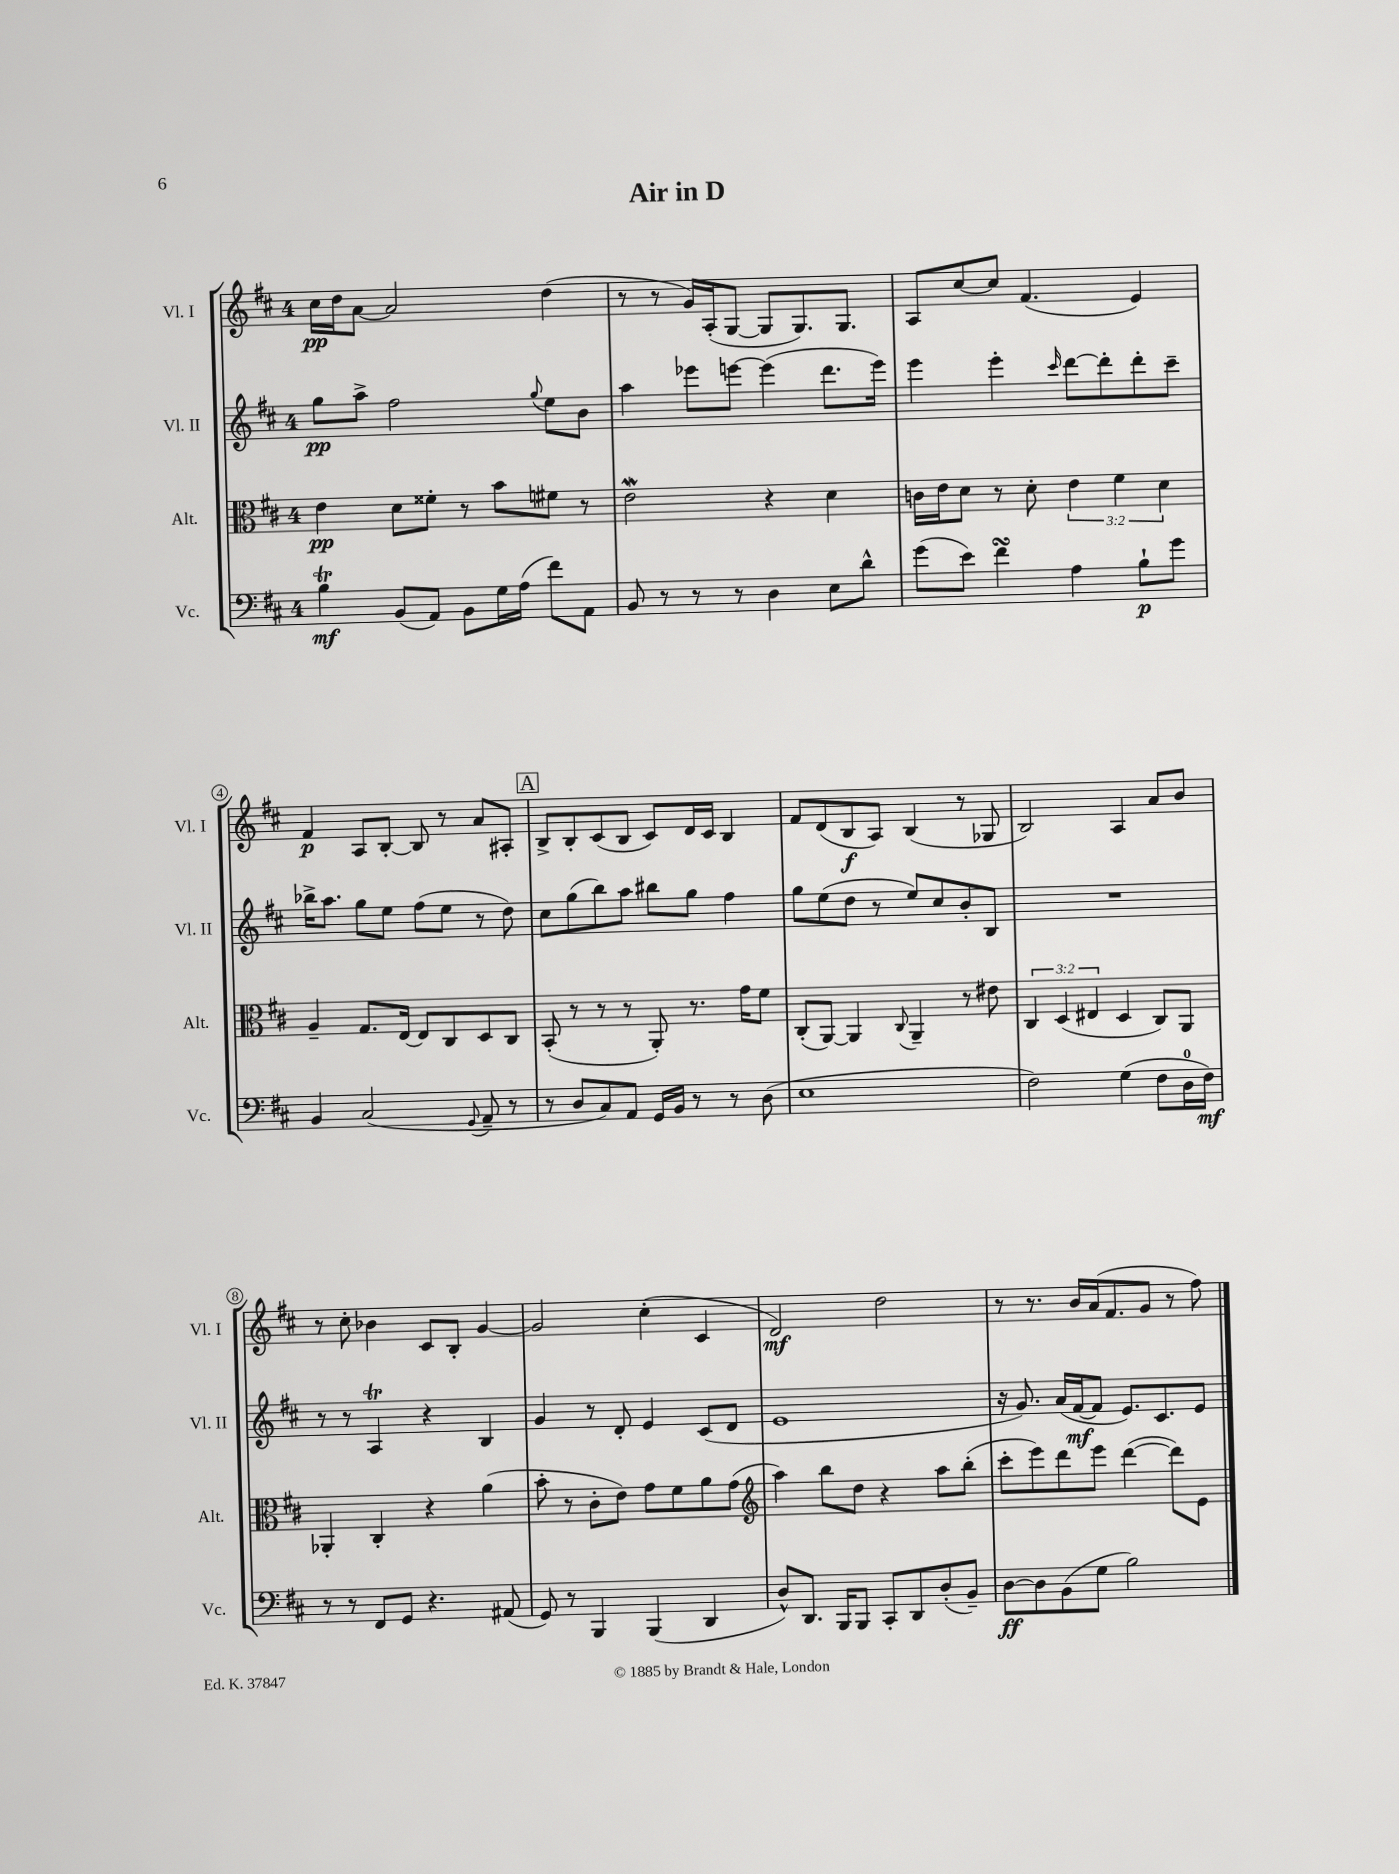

**kern	**kern	**kern	**kern
*staff4	*staff3	*staff2	*staff1
*clefF4	*clefC3	*clefG2	*clefG2
*k[f#c#]	*k[f#c#]	*k[f#c#]	*k[f#c#]
*M4/4	*M4/4	*M4/4	*M4/4
4B	4e	8gg	16cc#
.	.	.	16dd
.	.	8aa^	[8a
(8BB	8d	2ff#	2a]
8AA)	8f##'	.	.
8BB	8r	.	.
16G	8b	.	.
(16A	.	.	.
.	.	8qqgg	.
8f#)	8f#	8ee	(4dd
8AA	8r	8b	.
=	=	=	=
8BB	2e	4aa	8r
8r	.	.	8r
8r	.	8eee-	16g)
.	.	.	(16A'
8r	.	[8eee	[8G
4D	4r	(4eee]	8G]
.	.	.	8.G)
8E	4d	8.ddd	.
.	.	.	8.G
8d^^	.	.	.
.	.	16eee)	.
=	=	=	=
(8g	16c	4eee	8A
.	16e	.	.
8e)	8d	.	[8cc#
4f#	8r	4eee'	8cc#]
.	8d'	.	(4.f#
.	.	16qqccc#	.
4A	6e	[8ddd	.
.	.	8ddd']	.
.	6f#	.	.
8B`	.	8ddd'	4e)
.	6d	.	.
8g	.	8ccc#~	.
=	=	=	=
4BB	4A~	16bb-^	4f#
.	.	8.aa	.
(2C#	8.G	8gg	8A
.	.	8ee	[8B'
.	[16E	.	.
.	8E]	(8ff#	8B]
.	8C#	8ee	8r
8qqGG	.	.	.
8AA~	8D	8r	8a
8r	8C#	8dd)	8A#'
=	=	=	=
8r	(8BB'	8cc#	8B^
8D	8r	(8gg	8B'
8C#)	8r	8bb)	(8c#
8AA	8r	8aa	8B
16GG	8AA')	8bb#	8c#)
16BB	.	.	.
8r	8.r	8gg	16d
.	.	.	16c#
8r	.	4ff#	4B
.	16g	.	.
(8D	8f#	.	.
=	=	=	=
1E	(8C#'	8gg	8f#
.	[8AA)	(8ee	(8d
.	4AA]	8dd	8B
.	.	8r	8A)
.	8qqC#	.	.
.	4AA~	8ee)	(4B
.	.	8cc#	.
.	8r	8b'	8r
.	8e#	8B	8G-
=	=	=	=
2F#)	6C#	1r	2B)
.	(6D	.	.
.	6E#	.	.
(4G	4D	.	4A
8F#	8C#)	.	8a
16D	8AA	.	8b
16F#)	.	.	.
=	=	=	=
8r	4AA-'	8r	8r
8r	.	8r	8cc#'
8FF#	4C#'	4A	4b-
8GG	.	.	.
4.r	4r	4r	8c#
.	.	.	8B'
.	(4a	4B	[4g
(8AA#	.	.	.
=	=	=	=
8GG)	8b'	4g	2g]
8r	8r	.	.
4BBB	8c#'	8r	.
.	8e)	8d'	.
(4BBB	8g	4e	(4cc#'
.	8f#	.	.
4DD	8a	(8c#	4c#
.	(8g	8d	.
=	=	=	=
*	*clefG2	*	*
8D^^)	4aa)	1e	2d)
8.DD	.	.	.
.	8bb	.	.
16BBB	.	.	.
8BBB	8dd	.	.
8CC#'	4r	.	2dd
8DD	.	.	.
(8D'	8aa	.	.
8BB~)	(8bb'	.	.
=	=	=	=
[8D	8ccc#'	16r	8r
.	.	8.g)	.
8D]	8eee)	.	8.r
(8BB	8ddd	(16a	.
.	.	[16f#	16b
8G	8eee	8f#]	(16a
.	.	.	8.f#
2B)	([4ddd	8.e)	.
.	.	.	8g
.	.	8.c#	.
.	8ddd])	.	8r
.	8e	8e	8ff#)
==	==	==	==
*-	*-	*-	*-
